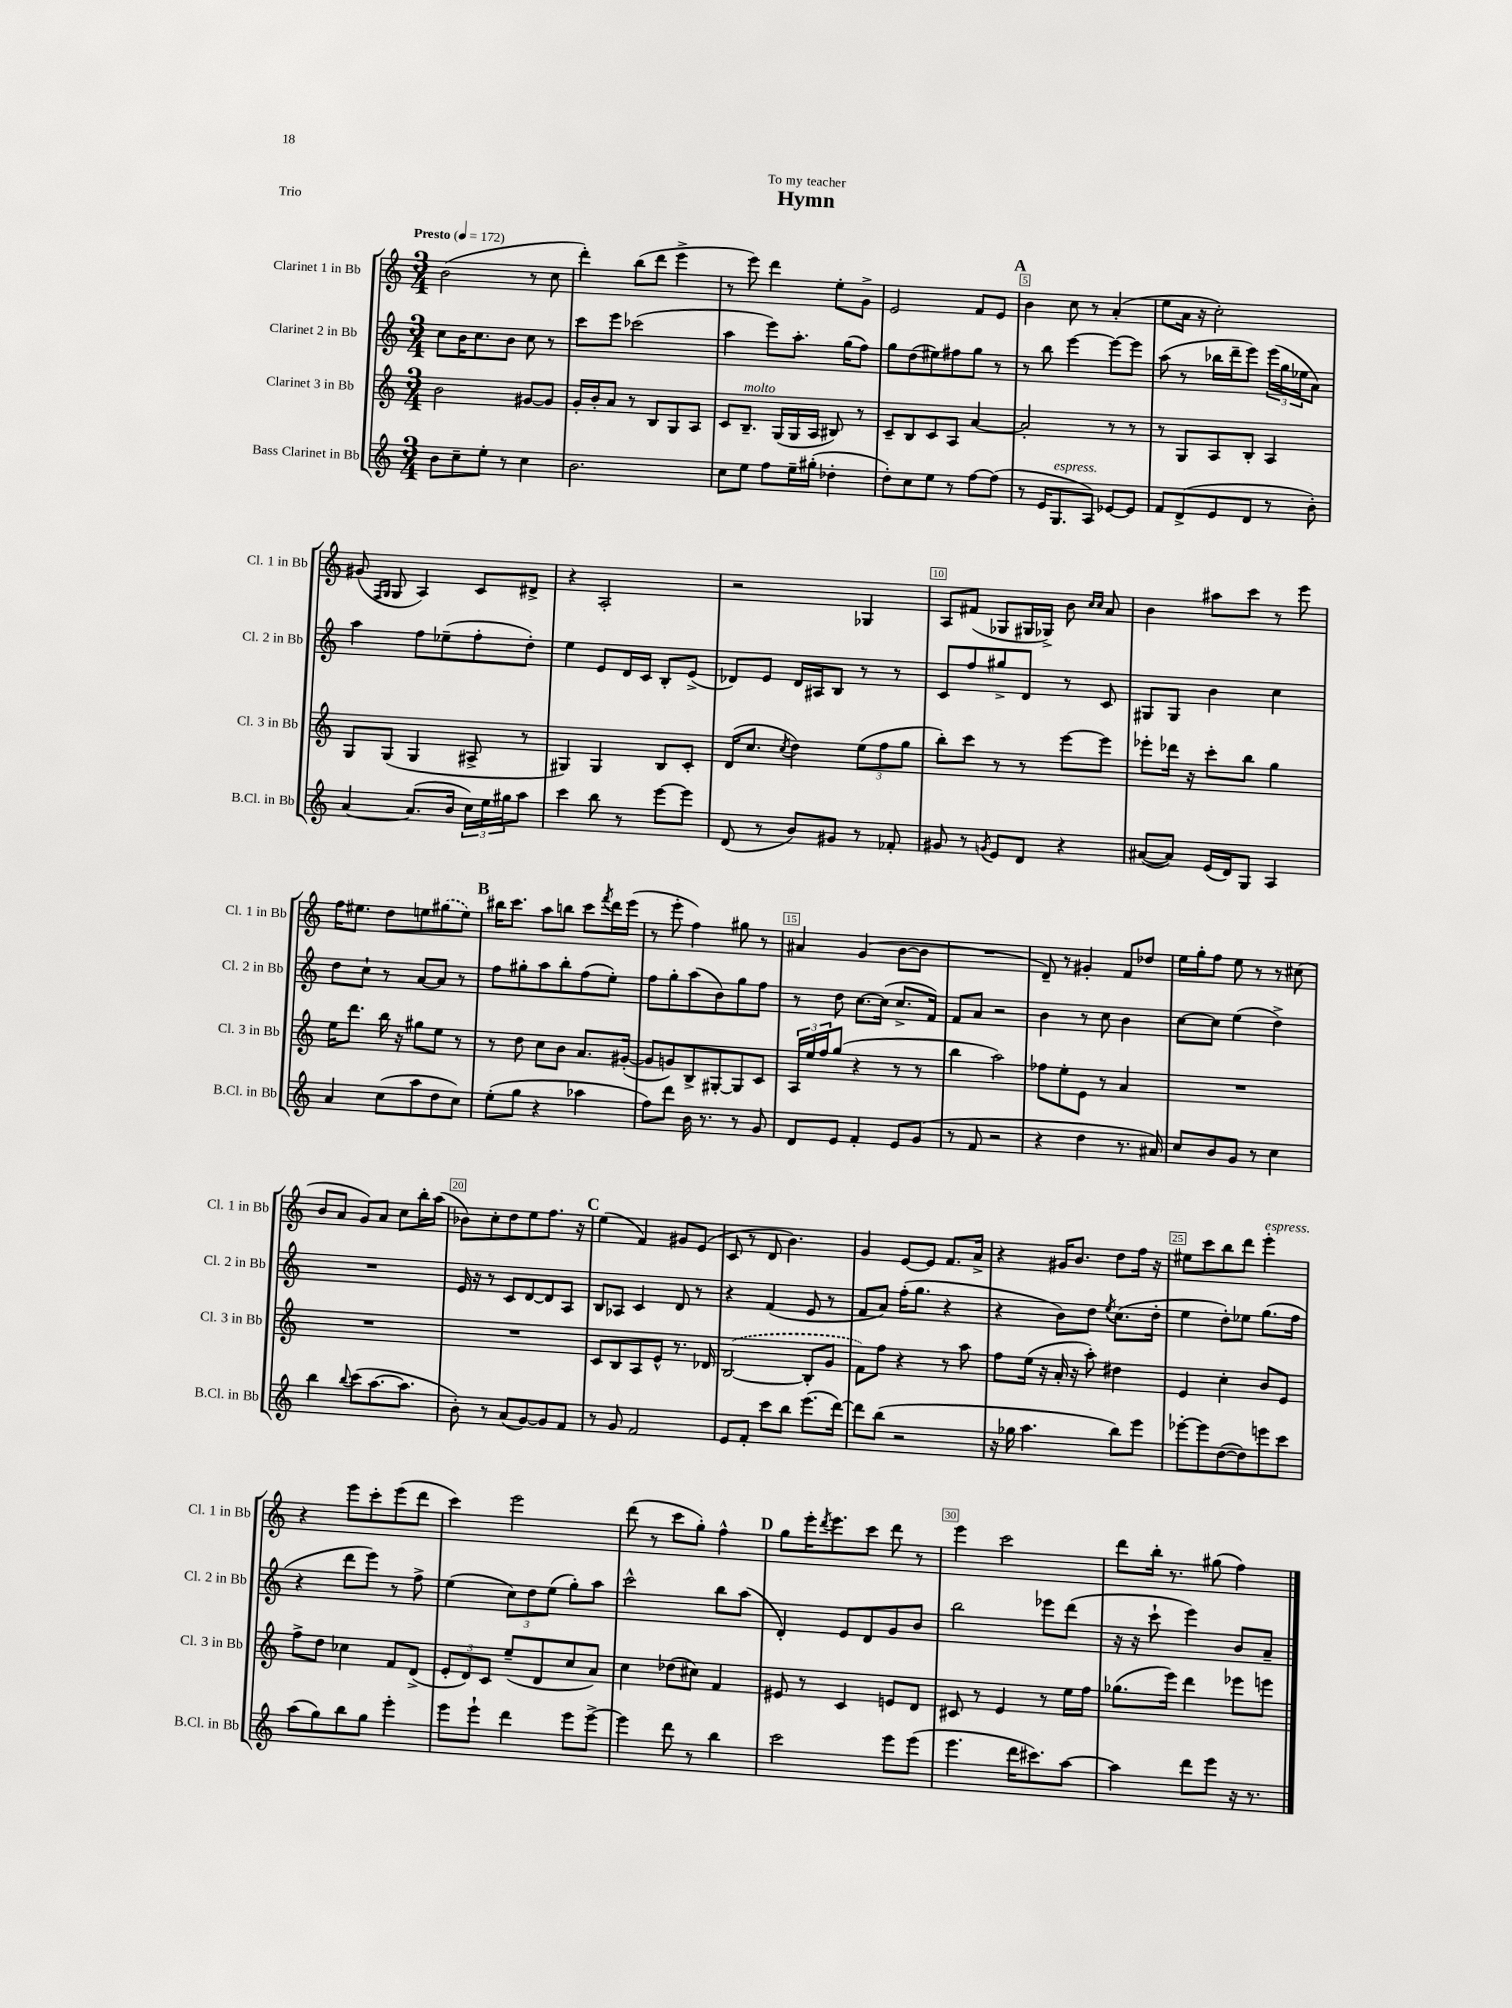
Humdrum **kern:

**kern	**kern	**kern	**kern
*staff4	*staff3	*staff2	*staff1
*clefG2	*clefG2	*clefG2	*clefG2
*k[]	*k[]	*k[]	*k[]
*M3/4	*M3/4	*M3/4	*M3/4
*MM172	*MM172	*MM172	*MM172
8b\L	2b\	8cc\L	(2b\
8cc~\	.	16b\K	.
.	.	8.cc\	.
8ee'\J	.	.	.
8r	.	8b\J	.
4cc\	[8g#/L	8cc\	8r
.	8g#/]J	8r	8cc\
=	=	=	=
2.b\	16g'/LL	8ccc\L	4ddd'\)
.	16b'/J	.	.
.	8a/J	8eee\J	.
.	8r	(2ccc-\	(8bb\L
.	8B/L	.	8ddd\J
.	8G/	.	4eee^\
.	8A/J	.	.
=	=	=	=
8cc\L	8c/L	4aa\	8r
8ee\J	8.B~/J	.	8eee\)
8ff\L	.	8eee\L)	4ddd\
.	(16G/LL	.	.
16ee~\L	16G/	8.aa'\J	.
(16gg#'\JJ	16A/JJ	.	.
4dd-'\	8B#/)	.	8ee'\L
.	.	(16gg\LK	.
.	8r	8ff\J)	8g^\J
=	=	=	=
8dd'\L)	8c~/L	8gg\L	2e/
8cc\	8B/	(8dd\	.
8ee\J	8c/	8ee#\)	.
8r	8A/J	8ff#\	.
[8ff\L	[4a/	8gg\J	8f/L
(8ff\]J	.	8r	8e/J
=	=	=	=
8r	2a'/]	8r	4b\
16e/LK	.	8bb\	.
8.G/	.	.	.
.	.	[4eee\	8cc\
8A/J)	.	.	8r
[8e-/L	8r	8eee\_L	(4a'/
8e-/]J	8r	8eee\]J	.
=	=	=	=
8f/L	8r	(8aa\	8ee\L
(8d^/	8G/L	8r	16a\Jk
.	.	.	16r
8e/	8A/	16bb-\LL	2cc'\)
.	.	16ddd~\J	.
8d/J	8B'/J	8eee\J)	.
8r	4A/	(24eee\LL	.
.	.	24gg\	.
.	.	24ee-\J	.
8b'\)	.	8a\J)	.
=	=	=	=
[4a/	8G/L	4aa\	(8g#/
.	.	.	16qqF/LL
.	.	.	16qqG/JJ
.	(8G/J	.	8G/
(8.a/]L	4G/	8ff\L	4A/)
.	.	(8ee-~\	.
16b/Jk	.	.	.
24cc\LL)	8A#^/	8ff'\	8c/L
24ee\	.	.	.
24gg#\J	.	.	.
8aa\J	8r	8dd'\J)	8d#^/J
=	=	=	=
4ccc\	4G#/)	4ee\	4r
8bb\	4G#/	8e/L	2A'/
8r	.	16d/L	.
.	.	16c/JJ	.
[8eee\L	8B/L	8B'/L	.
8eee\]J	8c'/J	(8e^/J	.
=	=	=	=
(8d/	(16d/LK	8d-/L)	2r
.	8.cc/J	.	.
8r	.	8e/J	.
.	8qcc/	.	.
8b/L)	4dd\)	16d-/LL	.
.	.	16A#/J	.
8g#/J	.	8B/J	.
8r	(12ee\L	8r	4G-/
.	12ff\	.	.
8f-'/	.	8r	.
.	12gg\J	.	.
=	=	=	=
8g#/	8bb'\L)	8c/L	8A/L
8r	8ccc\J	8ff/	(8f#/J
8qg/	.	.	.
8e/L	8r	8gg#^/	8G-/L
8d/J	8r	8d/J	16G#/L
.	.	.	16G-^/JJ)
4r	[8eee\L	8r	8b\
.	.	.	16qqcc/LL
.	.	.	16qqcc/JJ
.	8eee\]J	8c/	8a/
=	=	=	=
([8a#/L	8eee-'\L	8G#/L	4b\
8a#/]J)	16ddd-\Jk	8G#/J	.
.	16r	.	.
(16e/LL	8ccc'\L	4b\	8aa#\L
16d/J)	.	.	.
8G/J	8bb\J	.	8ccc\J
4A/	4gg\	4cc\	8r
.	.	.	8eee\
=	=	=	=
4a/	16ee\LK	8dd\L	16ff\LK
.	8.ddd\J	.	8.ee#\J
.	.	8cc`\J	.
(8cc\L	16bb\	8r	8dd\L
.	16r	.	.
8aa\	8gg#\L	[8a/L	8ee\
8dd\	8ee\J	8a/]J	(8gg#\
8cc\J)	8r	8r	8ee\J)
=	=	=	=
(8ee'\L	8r	8ff\L	16bb#\LK
.	.	.	8.ccc\J
8gg\J	8dd\	8gg#'\	.
4r	8cc\L	8aa\	8aa\L
.	8b\J	8bb'\	8bb\J
4aa-\	8.a/L	(8ff\	8ccc\L
.	.	.	8qfff/
.	.	8ee'\J)	16ddd\L
.	([16g#'/Jk	.	(16eee\JJ
=	=	=	=
8ff\L)	8g#/]L	8ff\L	8r
8ddd\J	8g/)	8gg'\	8eee'\
16b\	8B^/	(8aa\	4ff\)
8.r	.	.	.
.	[8G#'/	8b\)	.
8r	8G#/]	8gg\	8gg#\
8g/	8c/J	8ff\J	8r
=	=	=	=
8d/L	24A/LL	8r	4a#/
.	24ee/	.	.
.	24ff/J	.	.
8e/J	(8gg/J	8dd\	.
4f'/	4r	[8.cc\L	(4g/
.	.	(16cc\]Jk	.
8e/L	8r	8.cc^/L	[8b\L
(8g/J	8r	.	8b\]J
.	.	16f/Jk)	.
=	=	=	=
8r	4bb\	8f/L	2.r
8f/	.	8a/J	.
2r	2aa\)	2r	.
=	=	=	=
4r	8ff-\L	4b\	8d~/)
.	8ee'\	.	8r
4dd\	8e\J	8r	4g#'/
.	8r	8cc\	.
8.r	4a/	4b\	8f/L
.	.	.	8dd-/J
16a#/)	.	.	.
=	=	=	=
8cc/L	2.r	[8cc\L	16ee\LL
.	.	.	16gg'\J
8b/	.	8cc\]J	8ff\J
8g/J	.	(4ee\	8ee\
8r	.	.	8r
4cc\	.	4dd^\)	8r
.	.	.	(8cc#\
=	=	=	=
4bb\	2.r	2.r	8b/L
.	.	.	8a/J
8qqbb/	.	.	.
(8ccc\L	.	.	8g/L)
[8.aa\	.	.	8a/J
.	.	.	8cc\L
8.aa\]J	.	.	.
.	.	.	16bb'\L
.	.	.	(16aa\JJ
=	=	=	=
8b'\)	2.r	16e/	8b-\L)
.	.	16r	.
8r	.	8r	8cc'\
(8a/L	.	8c/L	8dd\
[8g/)	.	[8d/	8ee\
8g/]	.	8d/]	8.ff\J
8f/J	.	8A/J	.
.	.	.	16r
=	=	=	=
8r	8c/L	8B/L	(4ee\
8g/	8B/	8A-/J	.
2f/	8A/	4c/	4f/)
.	8e^^/J	.	.
.	8.r	8d/	8g#/L
.	.	8r	(8e/J
.	16d-/	.	.
=	=	=	=
8e/L	([2B/	4r	8c/
8f'/J	.	.	8r
8ccc\L	.	(4f/	8d/
8bb\J	.	.	4.b\)
(8.eee\L	8B'/]L	8e/	.
.	8g/J	8r	.
[16ddd\Jk)	.	.	.
=	=	=	=
8ddd\]L	8f\L)	8f/L	4g/
(8bb\J	8ff\J	8a/J)	.
2r	4r	(16ff'\LK	[8e/L
.	.	8.gg\J	.
.	.	.	8e/]J
.	8r	4r	8.f/L
.	8aa\	.	.
.	.	.	16a^/Jk
=	=	=	=
16r	8ff\L	4r	4r
16gg-\	.	.	.
4.aa\	(16ee\Jk	.	.
.	16r	.	.
.	16a'/	8b\L)	16g#/LK
.	16r	.	8.b/J
.	8aa'\)	8dd\J	.
.	.	8qee/	.
8bb\L)	4dd#\	(8.cc\L	8dd\L
8eee\J	.	.	16ff\Jk
.	.	16dd'\Jk	16r
=	=	=	=
[8eee-'\L	4e/	4ee\	8ee#\L
8eee-\]	.	.	8ccc\
([8dd\	4cc'\	8dd'\L)	8bb\
8dd\])	.	8ee-\J	8ddd\J
8eee\	8b/L	(8.gg\L	4eee'\
8ccc\J	8e/J	.	.
.	.	16ff\Jk	.
=	=	=	=
(8aa\L	8ff^\L	4r	4r
8gg\)	8dd\J	.	.
8bb\	4cc-\	8ddd\L	8eee\L
8gg\J	.	8eee\J)	8ccc'\
4eee'\	8f/L	8r	(8eee\
.	(8d^/J	8ff^\	8ddd\J
=	=	=	=
8eee\L	12e'/L	(4ee\	4ccc\)
.	12d/)	.	.
8eee`\J	.	.	.
.	12c/J	.	.
4ddd\	(8ee~/L	12cc\L)	2eee\
.	.	12dd\	.
.	8d/	.	.
.	.	(12ee\J	.
8eee\L	8cc/	8gg'\L)	.
[8eee^\J	8a/J)	8aa\J	.
=	=	=	=
4eee\]	4cc\	2ccc^^\	(8ddd\
.	.	.	8r
8ddd\	(8dd-\L	.	8ccc\L
8r	8cc#\J)	.	8gg'\J)
4bb\	4f/	8bb\L	4ff^^\
.	.	(8aa\J	.
=	=	=	=
2ccc\	8e#/	4d'/)	8gg\L
.	8r	.	16eee'\K
.	.	.	8qddd/
.	.	.	8.eee\
.	4c/	8e/L	.
.	.	8d/	8ccc\J
8eee\L	8e/L	8g/	8ddd\
(8eee\J	8d/J	8b/J	8r
=	=	=	=
4.eee\	8c#/	2bb\	4eee\
.	8r	.	.
.	4e/	.	2ccc\
16ddd\LK	.	.	.
8.ccc#\)	.	.	.
.	8r	8eee-\L	.
[8aa\J	16ee\LL	(8ddd\J	.
.	16ff\JJ	.	.
=	=	=	=
4aa\]	(8.gg-\L	16r	8ddd\L
.	.	16r	.
.	.	8ccc`\	16bb'\Jk
.	16eee\Jk)	.	8.r
8ddd\L	4ddd\	4eee\)	.
8eee\J	.	.	(8gg#\
16r	8eee-\L	8b/L	4ff\)
8.r	.	.	.
.	8eee\J	8a~/J	.
==	==	==	==
*-	*-	*-	*-
